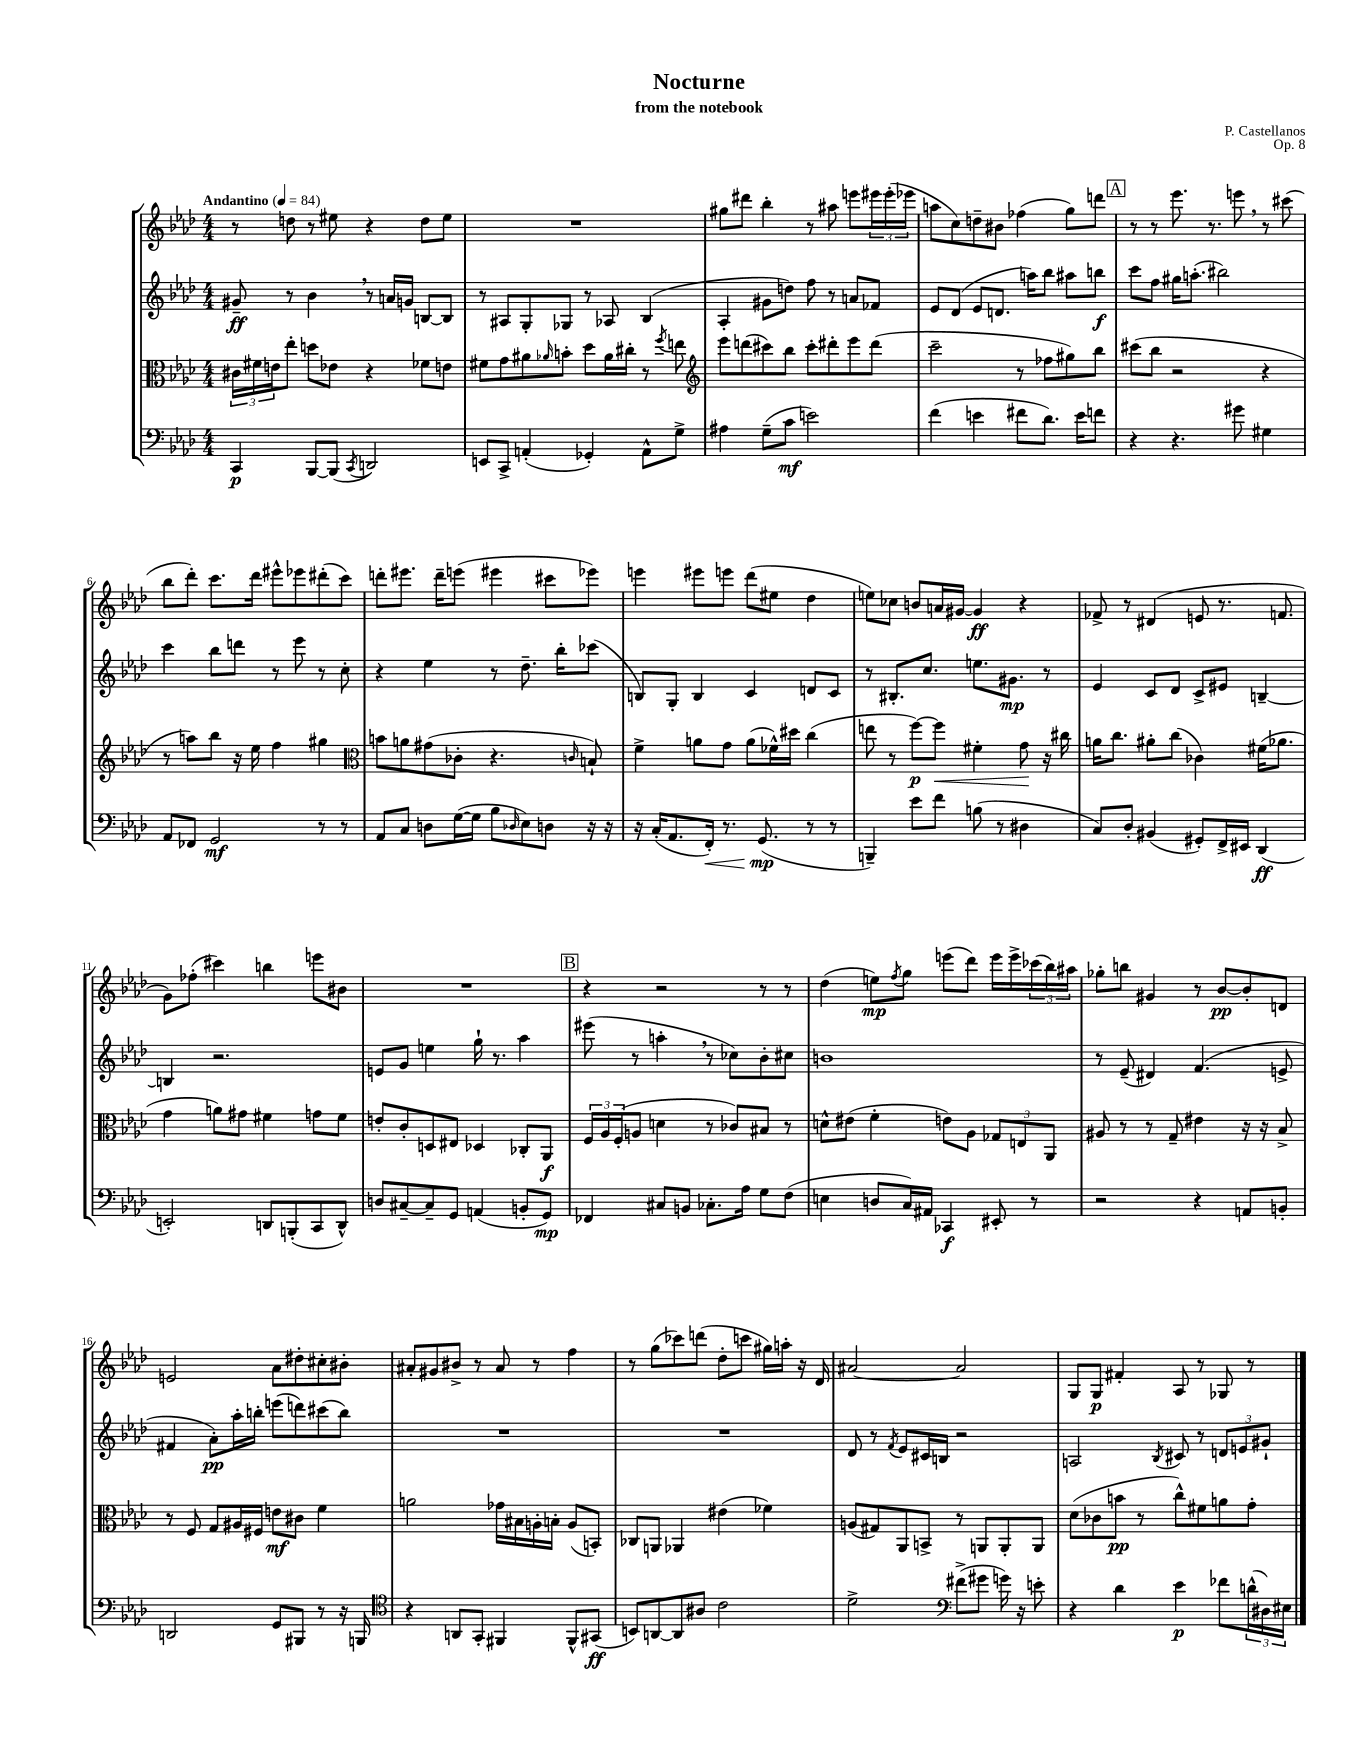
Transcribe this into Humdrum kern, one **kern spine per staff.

**kern	**kern	**kern	**kern
*staff4	*staff3	*staff2	*staff1
*clefF4	*clefC3	*clefG2	*clefG2
*k[b-e-a-d-]	*k[b-e-a-d-]	*k[b-e-a-d-]	*k[b-e-a-d-]
*M4/4	*M4/4	*M4/4	*M4/4
*MM84	*MM84	*MM84	*MM84
4CC	24c#	8g#~	8r
.	24f#	.	.
.	24e	.	.
.	8ee-'	8r	8dd
[8BBB-	8dd	4b-	8r
(8BBB-]	8e-	.	8ee#
8qCC	.	.	.
2DD)	4r	8r	4r
.	.	16a	.
.	.	16g	.
.	8f-	[8B	8dd
.	8e	8B]	8ee#
=	=	=	=
8EE	8f#	8r	1r
8CC^	8g	8A#	.
(4AA'	8a#	8G'	.
.	16qqa-	.	.
.	8b'	8G-	.
4GG-')	8dd-	8r	.
.	16a-	8A-	.
.	16cc#'	.	.
8AA^^	8r	(4B-	.
.	8qff	.	.
8G^	8ee	.	.
=	=	=	=
*	*clefG2	*	*
4A#	8eee-	4A-'	8gg#
.	(8ddd	.	8ddd#
(8G~	8ccc#)	8g#	4bb-'
8c	8bb-	8dd)	.
2e)	8ccc#'	8ff	8r
.	8ddd#'	8r	8aa#
.	8eee-	8a	8eee
.	(8ddd#	8f-	24eee#
.	.	.	(24eee#'
.	.	.	24eee-
=	=	=	=
(4f	2ccc~	8e-	8aa
.	.	(8d-	8cc)
4e	.	8e-	8dd~
.	.	8.d	8b#
8f#	8r	.	(4ff-
.	.	16aa)	.
8.d-)	8ff-	8bb-	.
.	8gg#)	8aa#	8gg)
16e	.	.	.
8f	8bb-	8bb	8ddd
=	=	=	=
4r	(8ccc#	8ccc	8r
.	8bb-	8ff	8r
4.r	2r	16gg#	8.eee-
.	.	(8.aa'	.
.	.	.	8.r
.	.	2bb#)	.
8g#	.	.	8eee
4G#	4r	.	8r
.	.	.	(8ccc#
=	=	=	=
8AA-	8r	4ccc	8bb-
8FF-	8aa)	.	8ddd-')
2GG	8bb-	8bb-	8.ccc
.	16r	8ddd	.
.	16ee-	.	16ddd-
.	4ff	8r	8eee#^^
.	.	8eee-	8eee-
8r	4gg#	8r	(8ddd#'
8r	.	8cc'	8ccc)
=	=	=	=
*	*clefC3	*	*
8AA-	8b	4r	8ddd'
8C	8a	.	8.eee#
8D	(8g#	4ee-	.
.	.	.	16ddd~
([16G	8c-'	.	(8eee
16G]	.	.	.
8B-	4.r	8r	4eee#
16qqD-	.	.	.
8E-)	.	8.dd-~	.
8D	.	.	8ccc#
.	.	16bb-'	.
.	16qqc	.	.
16r	8B`)	(8ccc-	8eee-)
16r	.	.	.
=	=	=	=
16r	4f^	8B)	4eee
(16C'	.	.	.
8.AA-	.	8G'	.
.	8a	4B	8eee#
16FF')	.	.	.
8.r	8g	.	8eee
.	(8a	4c	(8ddd-
(8.GG	.	.	.
.	16f-^^)	.	8ee#
.	16dd#	.	.
8r	(4cc	8d	4dd-
8r	.	8c	.
=	=	=	=
4BBB~)	8ee	8r	8ee)
.	8r	8.B#'	8cc-
8e-	[8ff)	.	8b
.	.	8.cc	.
8f	8ff]	.	16a
.	.	.	[16g#
(8B	4f#'	8.ee	4g#]
8r	.	.	.
.	.	8.g#	.
4D#	8g	.	4r
.	16r	8r	.
.	16cc#	.	.
=	=	=	=
8C)	16a	4e-	8f-^
.	8.cc	.	.
8D-'	.	.	8r
(4BB#	8a#'	8c	(4d#
.	(8cc	8d-	.
8GG#')	4c-)	8c^	8e
16FF^	.	8e#	8.r
16EE#	.	.	.
(4DD-	(16f#	[4B~	.
.	8.a-	.	8.f
=	=	=	=
2EE')	4g	4B]	8g)
.	.	.	(8ff-'
.	8a)	2.r	4ccc#)
.	8g#	.	.
8DD	4f#	.	4bb
(8BBB'	.	.	.
8CC	8g	.	8eee
8DD^^)	8f#	.	8b#
=	=	=	=
8D	8e'	8e	1r
[8C#~	8c'	8g	.
8C#~]	8D	4ee	.
8GG	8E#	.	.
(4AA	4D-	16gg`	.
.	.	8.r	.
8BB'	8C-'	4aa-	.
8GG)	8AA-	.	.
=	=	=	=
4FF-	24F	(8eee#	4r
.	24A-	.	.
.	(24F'	.	.
.	8A	8r	.
8C#	4d	4aa'	2r
8BB	.	.	.
8.C-'	8r	8r	.
.	8c-)	8cc-)	.
16A-	.	.	.
8G	8B#	8b-'	8r
(8F	8r	8cc#	8r
=	=	=	=
4E	8d^^	1b	(4dd-
.	(8e#	.	.
8D	4f'	.	8ee)
.	.	.	8qff
16C)	.	.	8gg
16AA#	.	.	.
4CC-	8e)	.	(8eee
.	8A-	.	8ddd-)
8EE#'	12G-	.	16eee
.	.	.	16eee^
.	12E	.	.
8r	.	.	(24ccc-
.	12AA-	.	24bb-)
.	.	.	24aa#
=	=	=	=
2r	8A#	8r	8gg-'
.	8r	(8e-~	8bb
.	8r	4d#)	4g#
.	8G~	.	.
4r	4e#	(4.f	8r
.	.	.	[8b-
8AA	16r	.	8b-']
.	16r	.	.
8BB'	8B-^	8e^	8d
=	=	=	=
2DD	8r	4f#	2e
.	8F	.	.
.	8G	8a-')	.
.	16A#	16aa-'	.
.	16F#	16bb'	.
8GG	8e	(8eee	8a-
8BBB#	8c#	8ddd)	8dd#'
8r	4f	(8ccc#	8cc#'
16r	.	8bb)	8b#'
16BBB	.	.	.
=	=	=	=
*clefC4	*	*	*
4r	2a	1r	8a#'
.	.	.	8g#
8AA	.	.	8b#^
8GG'	.	.	8r
4FF#	16g-	.	8a#
.	16B#	.	.
.	16A'	.	8r
.	16B'	.	.
8FF#^^	(8A	.	4ff
(8GG#	8BB')	.	.
=	=	=	=
8BB)	8C-	1r	8r
[8AA	8AA	.	(8gg
8AA]	4AA-	.	8ccc-)
8A#	.	.	(8ddd
2c	(4e#	.	8dd-'
.	.	.	8ccc
.	4f-)	.	16gg#)
.	.	.	16aa'
.	.	.	16r
.	.	.	16d-
=	=	=	=
2d-^	(8A	8d-	[2a#
.	8G#)	8r	.
.	.	8qf	.
.	8AA-	8e-	.
.	8BB^	16c#	.
.	.	16B	.
*clefF4	*	*	*
(8f#^	8r	2r	2a#]
8g#	8AA	.	.
16g)	8AA'	.	.
16r	.	.	.
8e'	8AA	.	.
=	=	=	=
4r	(8d-	2A	8G
.	8c-	.	8G
4d-	8b	.	4f#'
.	8r	.	.
.	.	8qB-	.
4e-	8cc^^)	8c#	8A-
.	8f#	8r	8r
8f-	8a	12d	8G-
.	.	12e	.
(24d^^	8g'	.	8r
24D#)	.	12g#`	.
24E#	.	.	.
==	==	==	==
*-	*-	*-	*-
